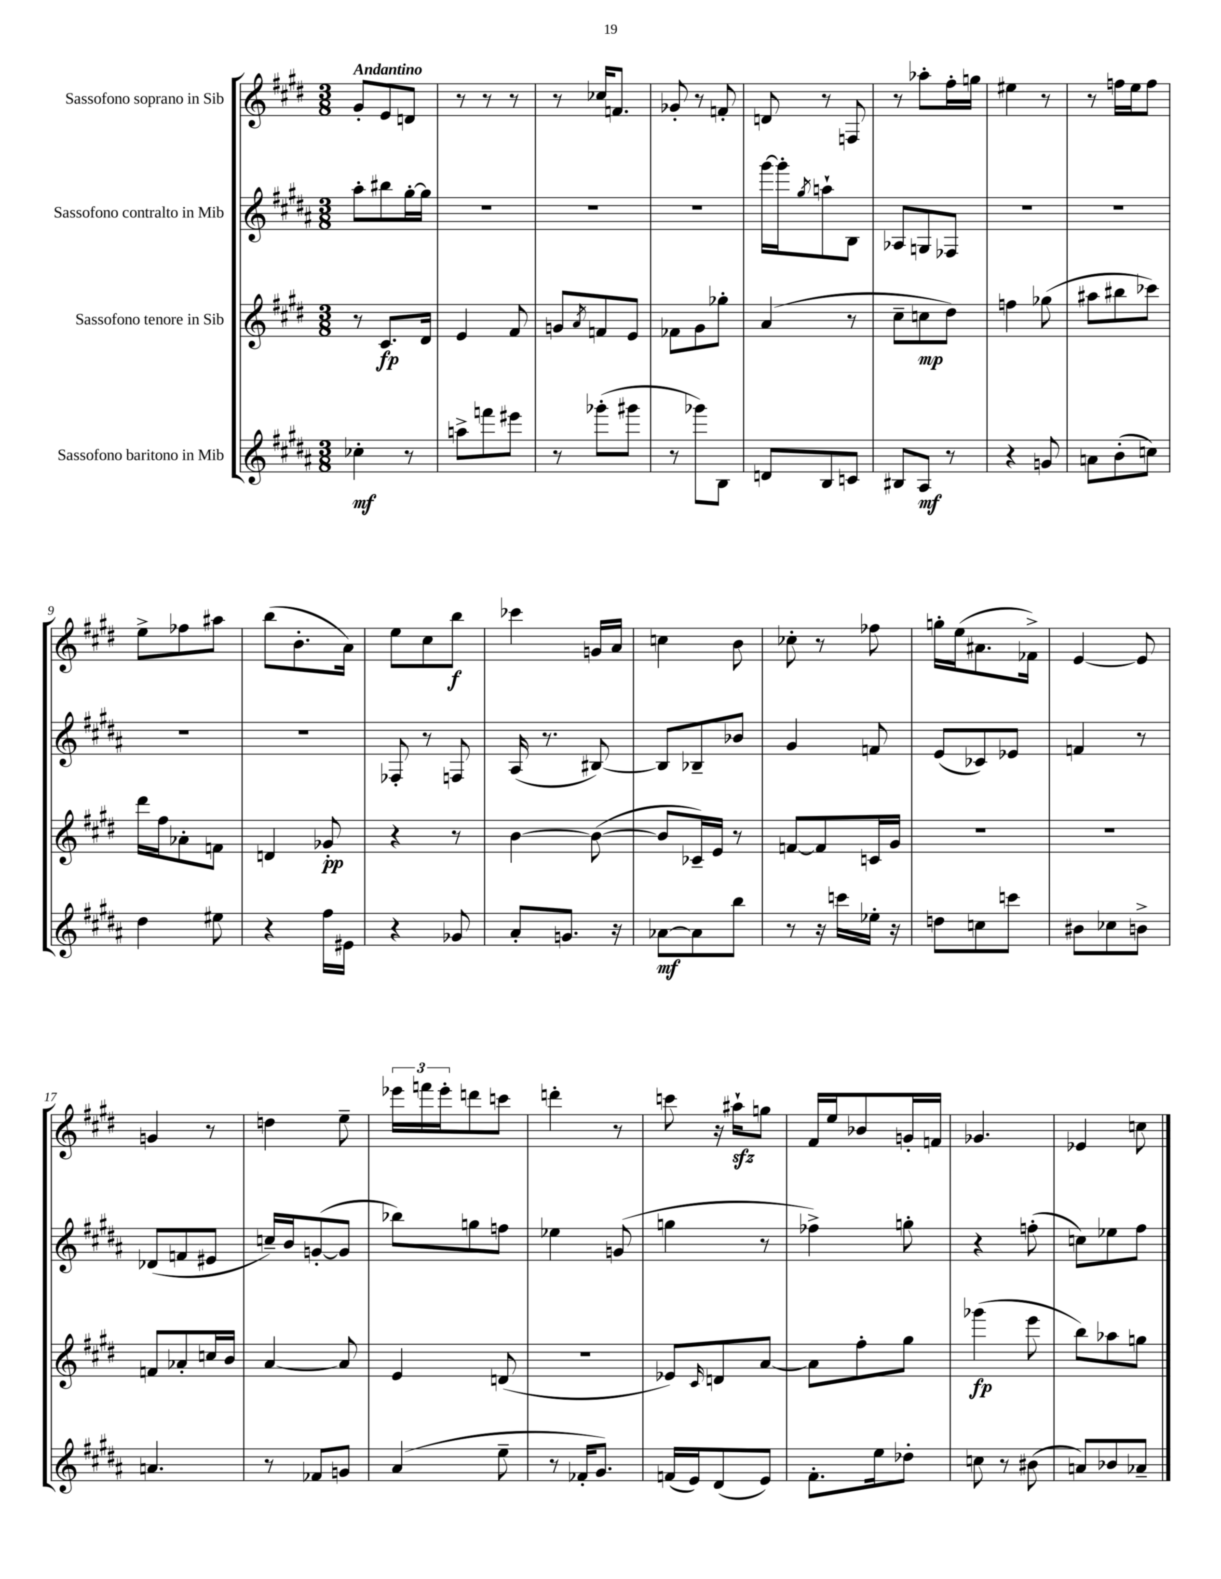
<<
\new StaffGroup <<
\new Staff = "s0" \with { instrumentName = "Sassofono soprano in Sib" } {
    \clef treble \key e \major \numericTimeSignature \time 3/8 \tempo "Andantino"
    gis'8-. e'8 d'8 |
    r8 r8 r8 |
    r8 ces''16 f'8. |
    ges'8-. r8 f'8-. |
    d'8 r8 f8 |
    r8 aes''8-. fis''16-. g''16 |
    eis''4 r8 |
    r8 f''16 e''16 f''8 |
    e''8-> fes''8 ais''8 |
    b''8( b'8.-. a'16) |
    e''8 cis''8 b''8\f |
    ces'''4 g'16 a'16 |
    c''4 b'8 |
    ces''8-. r8 fes''8 |
    g''16-. e''16( ais'8. fes'16->) |
    e'4~ e'8 |
    g'4 r8 |
    d''4 e''8-- |
    \tuplet 3/2 { ees'''16 f'''16 ees'''16-. } d'''8 c'''8 |
    d'''4-. r8 |
    c'''8 r16 ais''16-!\sfz g''8 |
    fis'16 e''16 bes'8 g'16-. f'16 |
    ges'4. |
    ees'4 c''8 \bar "|." |
}
\new Staff = "s1" \with { instrumentName = "Sassofono contralto in Mib" } {
    \clef treble \key b \major \numericTimeSignature \time 3/8
    ais''8-. bis''8 gis''16~-. gis''16 |
    R4. |
    R4. |
    R4. |
    gis'''16~ gis'''16-. \acciaccatura { gis''8 } a''8-! b8 |
    aes8 g8 fes8 |
    R4. |
    R4. |
    R4. |
    R4. |
    fes8-. r8 f8 |
    ais16( r8. bis8~) |
    bis8 bes8-- bes'8 |
    gis'4 f'8 |
    e'8( ces'8) ees'8 |
    f'4 r8 |
    des'8( f'8 eis'8 |
    c''16--) b'16 g'8~-.( g'8 |
    bes''8) g''8 f''8 |
    ees''4 g'8( |
    g''4 r8 |
    fes''4->) g''8-. |
    r4 f''8-.( |
    c''8) ees''8 fis''8 \bar "|." |
}
\new Staff = "s2" \with { instrumentName = "Sassofono tenore in Sib" } {
    \clef treble \key e \major \numericTimeSignature \time 3/8
    r8 cis'8.\fp dis'16 |
    e'4 fis'8 |
    g'8 \acciaccatura { a'8 } f'8 e'8 |
    fes'8 gis'8 ges''8-. |
    a'4( r8 |
    cis''8-- c''8\mp dis''8) |
    f''4 ges''8( |
    ais''8 bis''8 ces'''8) |
    dis'''16 fis''16 aes'8-. f'8 |
    d'4 ges'8-.\pp |
    r4 r8 |
    b'4~ b'8~( |
    b'8 ces'16--) e'16 r8 |
    f'8~ f'8 c'16 gis'16 |
    R4. |
    R4. |
    f'8 aes'8-. c''16 b'16 |
    a'4~ a'8 |
    e'4 d'8( |
    R4. |
    ees'8) \grace { cis'16 } d'8 a'8~ |
    a'8 fis''8-. gis''8 |
    ges'''4\fp( e'''8 |
    b''8) aes''8 g''8 \bar "|." |
}
\new Staff = "s3" \with { instrumentName = "Sassofono baritono in Mib" } {
    \clef treble \key b \major \numericTimeSignature \time 3/8
    ces''4-.\mf r8 |
    a''8-> f'''8 eis'''8 |
    r8 ges'''8-.( gis'''8 |
    r8 ges'''8) b8 |
    d'8 b8 c'8 |
    bis8 ais8\mf r8 |
    r4 g'8 |
    a'8 b'8-.( c''8) |
    dis''4 eis''8 |
    r4 fis''16 eis'16 |
    r4 ges'8 |
    ais'8-. g'8. r16 |
    aes'8~\mf aes'8 b''8 |
    r8 r16 c'''16 ees''16-. r16 |
    d''8 c''8 c'''8 |
    bis'8 ces''8 b'8-> |
    a'4. |
    r8 fes'8 g'8 |
    ais'4( e''8-- |
    r8 fes'16-. gis'8.) |
    f'16( e'16) dis'8( e'8) |
    fis'8.-. e''16 des''8-. |
    c''8 r8 bis'8( |
    a'8) bes'8 aes'8-- \bar "|." |
}
>>
>>
